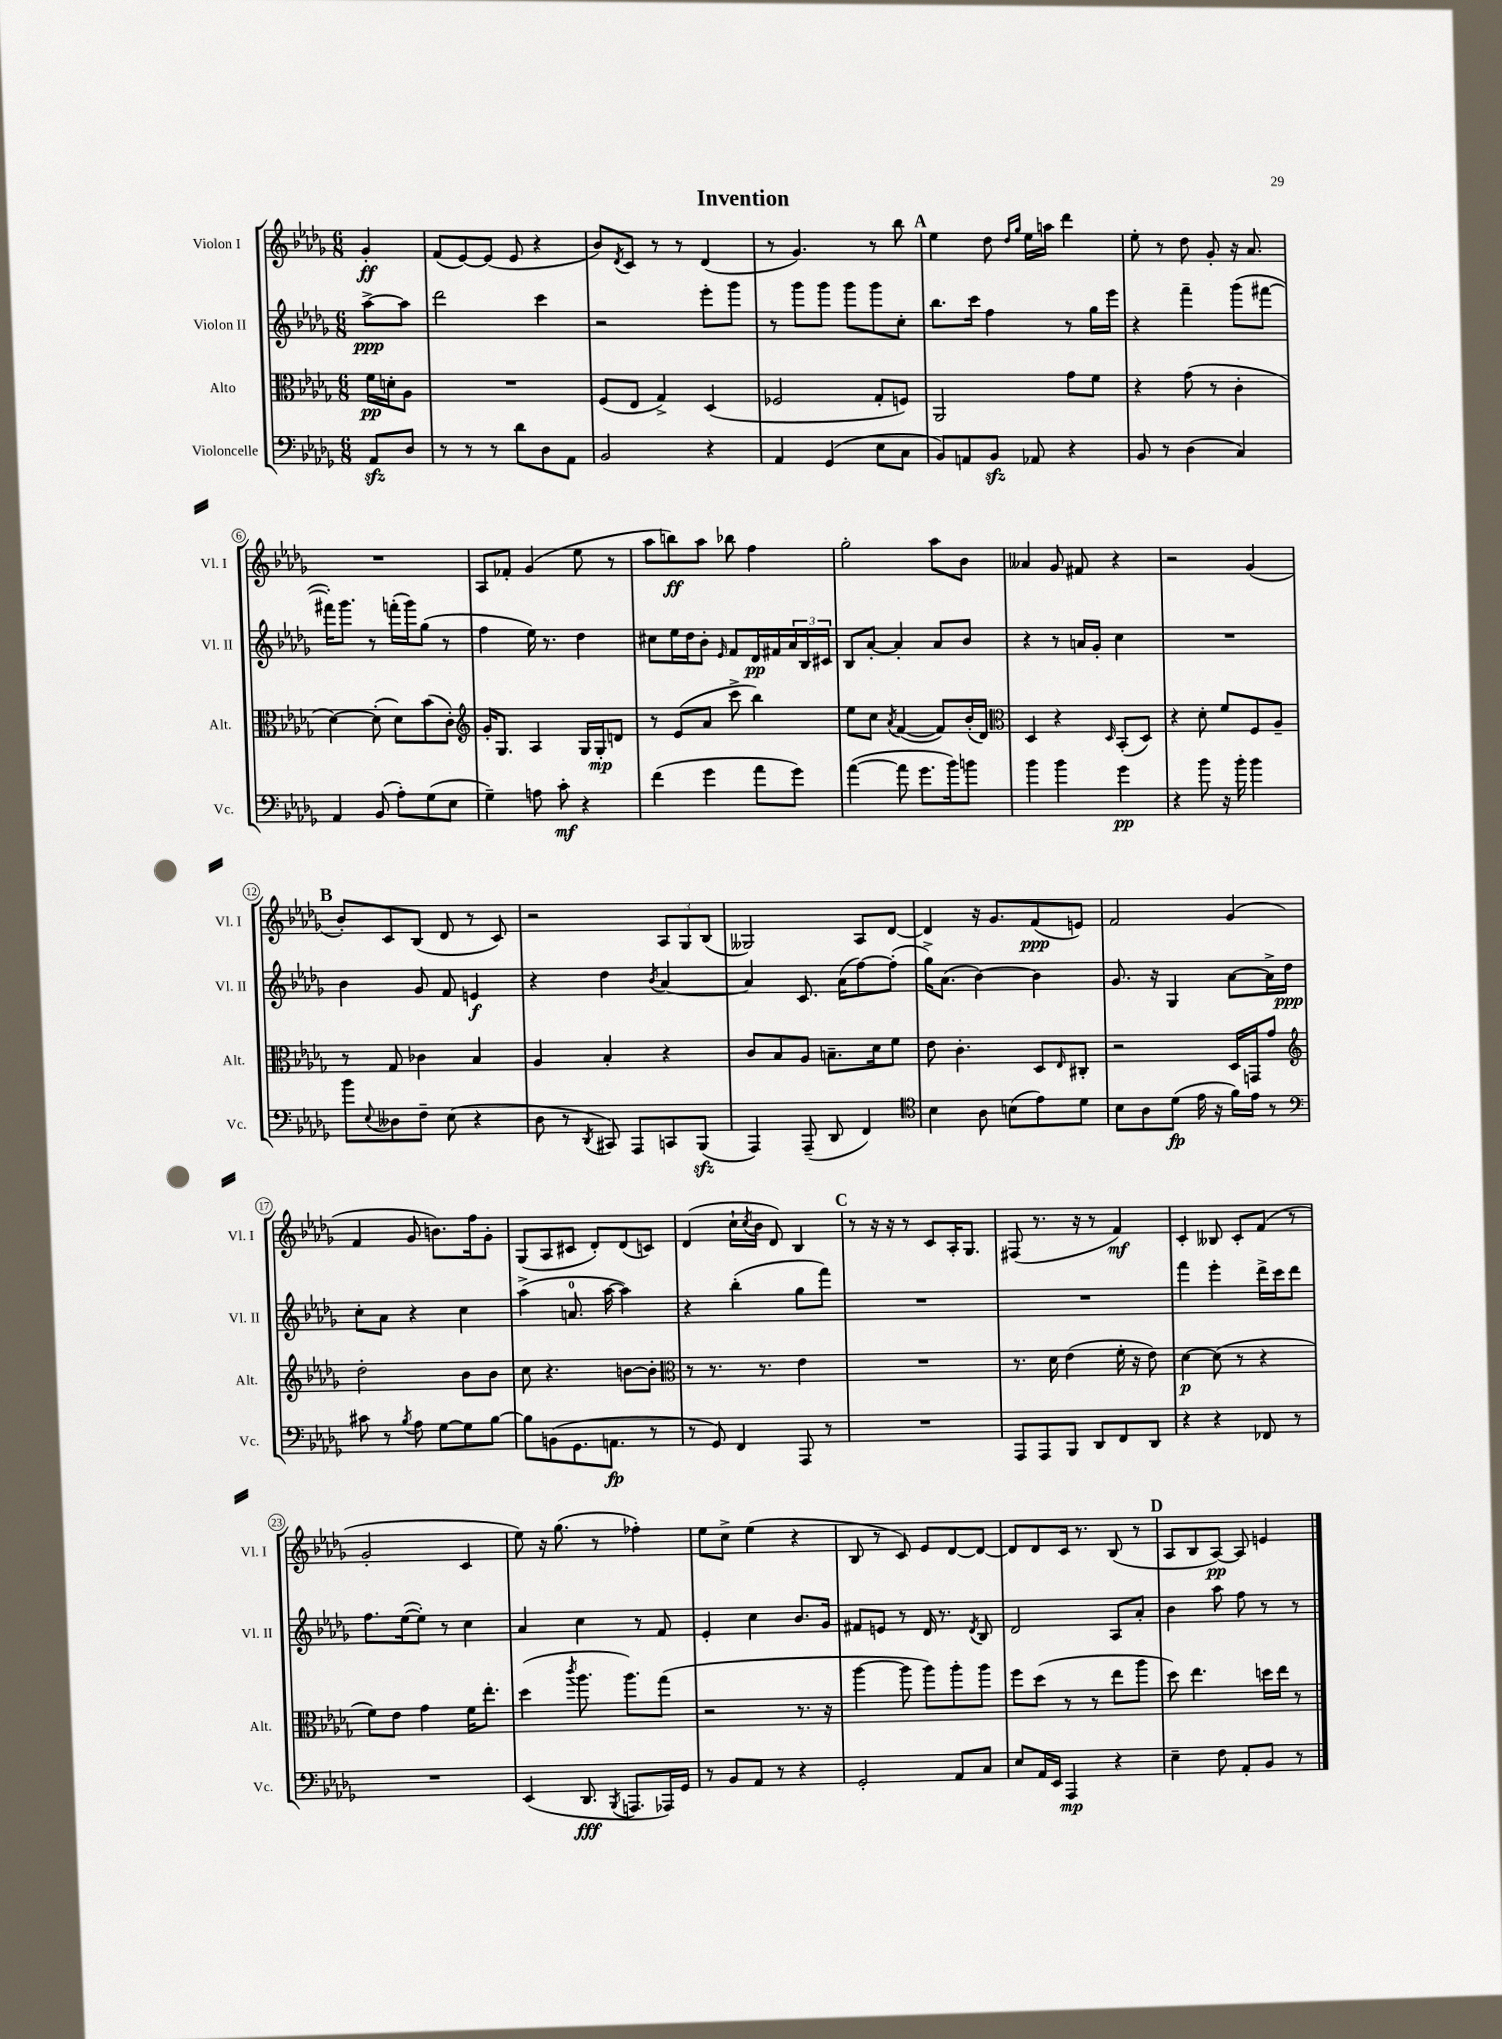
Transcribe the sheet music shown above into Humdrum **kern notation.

**kern	**kern	**kern	**kern
*staff4	*staff3	*staff2	*staff1
*clefF4	*clefC3	*clefG2	*clefG2
*k[b-e-a-d-g-]	*k[b-e-a-d-g-]	*k[b-e-a-d-g-]	*k[b-e-a-d-g-]
*M6/8	*M6/8	*M6/8	*M6/8
8AA-	16f	[8aa-^	4g-'
.	16d'	.	.
8D-	8A-	8aa-]	.
=	=	=	=
8r	2.r	2ddd-	(8f
8r	.	.	[8e-)
8r	.	.	(8e-]
8d-	.	.	8e-
8D-	.	4ccc	4r
8AA-	.	.	.
=	=	=	=
2BB-	(8F	2r	8b-)
.	.	.	8qd-
.	8E-	.	8c
.	4G-^)	.	8r
.	.	.	8r
4r	(4D-	8eee-'	(4d-
.	.	8ggg-	.
=	=	=	=
4AA-	2F-	8r	8r
.	.	8ggg-	4.g-)
(4GG-	.	8ggg-	.
.	.	8ggg-	.
8E-	8G-'	8ggg-	8r
8C	8F)	8cc'	8bb-
=	=	=	=
8BB-)	2AA-	8.bb-	4ee-
8AA	.	.	.
.	.	16ccc	.
8BB-	.	4ff	8dd-
.	.	.	16qqdd-
.	.	.	16qqgg-
8AA-	.	.	16ee-
.	.	.	16aa
4r	8g-	8r	4ddd-
.	8f	16gg-	.
.	.	16eee-	.
=	=	=	=
8BB-	4r	4r	8ee-'
8r	.	.	8r
(4D-	(8g-	4fff~	8dd-
.	8r	.	8g-'
4C)	4c'	(8ggg-	16r
.	.	.	8.a-
.	.	[8fff#	.
=	=	=	=
4AA-	[4d-)	16fff#'])	2.r
.	.	8.ggg-	.
(8BB-	(8d-']	8r	.
8A-')	8d-)	(16fff'	.
.	.	16ggg-)	.
(8G-	(8b-	(8gg-	.
8E-	8c')	8r	.
=	=	=	=
*	*clefG2	*	*
4G-~)	16g-'	4ff	8A-
.	8.G-	.	.
.	.	.	8f-'
8A	4A-	16ee-)	(4g-
.	.	8.r	.
8c'	.	.	.
4r	16G-	4dd-	8ee-
.	16G-'	.	.
.	8d	.	8r
=	=	=	=
(4f	8r	8cc#	8aa-
.	(8e-	16ee-	8bb)
.	.	16dd-	.
4g-	8a-	8b-'	8aa-
.	.	16qqe-	.
.	8ccc^	8f	8bb-
8a-	4bb-)	16d-	4ff
.	.	16f#	.
8g-)	.	24a-	.
.	.	24B-	.
.	.	24c#	.
=	=	=	=
([4a-	8ee-	8B-	2gg-'
.	8cc	[8a-'	.
.	8qa-	.	.
8a-]	([4f	4a-']	.
8.g-	.	.	.
.	8f])	8a-	8aa-
16b-)	.	.	.
8b	(16b-'	8b-	8b-
.	16d-)	.	.
=	=	=	=
*	*clefC3	*	*
4b-	4D-	4r	4a--
4b-	4r	8r	8g-
.	.	16a	8f#
.	.	16g-'	.
.	16qqD-	.	.
4g-	(8BB-'	4cc	4r
.	8D-)	.	.
=	=	=	=
4r	4r	2.r	2r
8b-	8d-'	.	.
16r	8f	.	.
16b-'	.	.	.
4b-	8F	.	(4g-
.	8A-~	.	.
=	=	=	=
8b-	8r	4b-	8b-')
8qqE-	.	.	.
8D--	8G-	.	8c
8F~	4c-	8g-	(8B-
(8E-	.	8f	8d-
4r	4B-	4e	8r
.	.	.	8c)
=	=	=	=
8D-	4A-	4r	2r
8r	.	.	.
8qDD-	.	.	.
8CC#)	4B-'	4dd-	.
8AAA-	.	.	.
.	.	8qb-	.
8CC	4r	[4a-	12A-
.	.	.	12G-
(8BBB-	.	.	.
.	.	.	(12B-
=	=	=	=
4AAA-)	8c	4a-]	2G--)
.	8B-	.	.
(8AAA-~	8A-	8.c	.
8DD-	8.B~	.	.
.	.	(16a-	.
4FF)	.	[8ff)	8A-
.	16d-	.	.
.	8f	(8ff']	[8d-
=	=	=	=
*clefC4	*	*	*
4B-	8e-	16gg-^)	4d-]
.	.	(8.a-	.
.	4.c'	.	.
8A-	.	[4b-)	16r
.	.	.	8.g-
(8B	.	.	.
8e-)	8D-	4b-]	(8f
.	16qqE-	.	.
8d-	8C#'	.	8e)
=	=	=	=
8B-	2r	8.g-	2f
8A-	.	.	.
.	.	16r	.
(8d-	.	4G-	.
16e-	.	.	.
16r	.	.	.
16f)	16D-	[8a-	(4g-
16e-	16GG	.	.
8r	8g-	16a-^]	.
.	.	16dd-	.
=	=	=	=
*clefF4	*clefG2	*	*
8c#	2dd-'	8cc'	4f
8r	.	8a-	.
8qB-	.	.	.
8A-	.	4r	8g-
[8G-	.	.	8.b)
8G-]	8b-	4cc	.
.	.	.	16ff
[8B-	8b-	.	8g-'
=	=	=	=
8B-]	8cc	(4aa-^	(8G-
(8BB	4.r	.	8A-
8.GG-	.	8.a	8c#
.	.	.	8d-')
8.AA	.	[16aa-	.
.	[8b	4aa-])	(8d-
8r	8b']	.	8c)
=	=	=	=
*	*clefC3	*	*
8r	8r	4r	(4d-
8GG-)	8.r	.	.
4FF	.	(4bb-'	16cc`
.	.	.	8qcc
.	8.r	.	16b-
.	.	.	8d-)
8AAA-	4e-	8gg-	4B-
8r	.	8fff)	.
=	=	=	=
2.r	2.r	2.r	8r
.	.	.	16r
.	.	.	16r
.	.	.	8r
.	.	.	8c
.	.	.	16A-'
.	.	.	8.G-
=	=	=	=
8AAA-	8.r	2.r	(8F#
8AAA-	.	.	8.r
.	16d-	.	.
8BBB-	(4e-	.	.
.	.	.	16r
8DD-	.	.	8r
8FF	16f'	.	4f)
.	16r	.	.
8DD-	8e-)	.	.
=	=	=	=
4r	[4d-	4fff	4c'
4r	(8d-]	4eee-'	8B--
.	8r	.	8c'
8FF-	4r	16ddd-^	(8f
.	.	16ccc	.
8r	.	8ddd-	8r
=	=	=	=
2.r	8f)	8.ff	2g-'
.	8e-	.	.
.	.	([16ee-	.
.	4g-	8ee-'])	.
.	.	8r	.
.	16f	4cc	4c
.	8.ee-'	.	.
=	=	=	=
(4EE-	(4dd-	4a-	8ee-)
.	.	.	16r
.	.	.	(8.gg-
.	8qccc	.	.
8.DD-	8.aa-	4cc	.
.	.	.	8r
8qBBB-	.	.	.
8.AAA	8.aa-)	.	.
.	.	8r	4ff-')
16AAA-)	(8gg-	8f	.
16GG-	.	.	.
=	=	=	=
8r	2r	4e-'	8ee-
8BB-	.	.	8cc^
8AA-	.	4cc	(4ee-
8r	.	.	.
4r	8.r	8.b-	4r
.	16r	16g-	.
=	=	=	=
2GG-'	[4aa-	8f#	8B-
.	.	8e	8r
.	8aa-]	8r	8c)
.	8aa-)	16d-	8e-
.	.	8.r	.
8AA-	8aa-'	.	[8d-
.	.	8qd-	.
8C	8aa-	8B-	8d-_
=	=	=	=
8E-	8ff	2d-	8d-]
16AA-	(8dd-	.	8d-
16EE-	.	.	.
4AAA-	8r	.	16c
.	.	.	8.r
.	8r	.	.
4r	8ee-	8A-	(8B-
.	8aa-	8a-'	8r
=	=	=	=
4E-~	8dd-)	4b-	8A-
.	4.ee-	.	8B-
8F	.	8aa-	[8A-)
8AA-'	.	8ff	8A-]
8BB-	16dd	8r	4e
.	16ee-	.	.
8r	8r	8r	.
==	==	==	==
*-	*-	*-	*-
